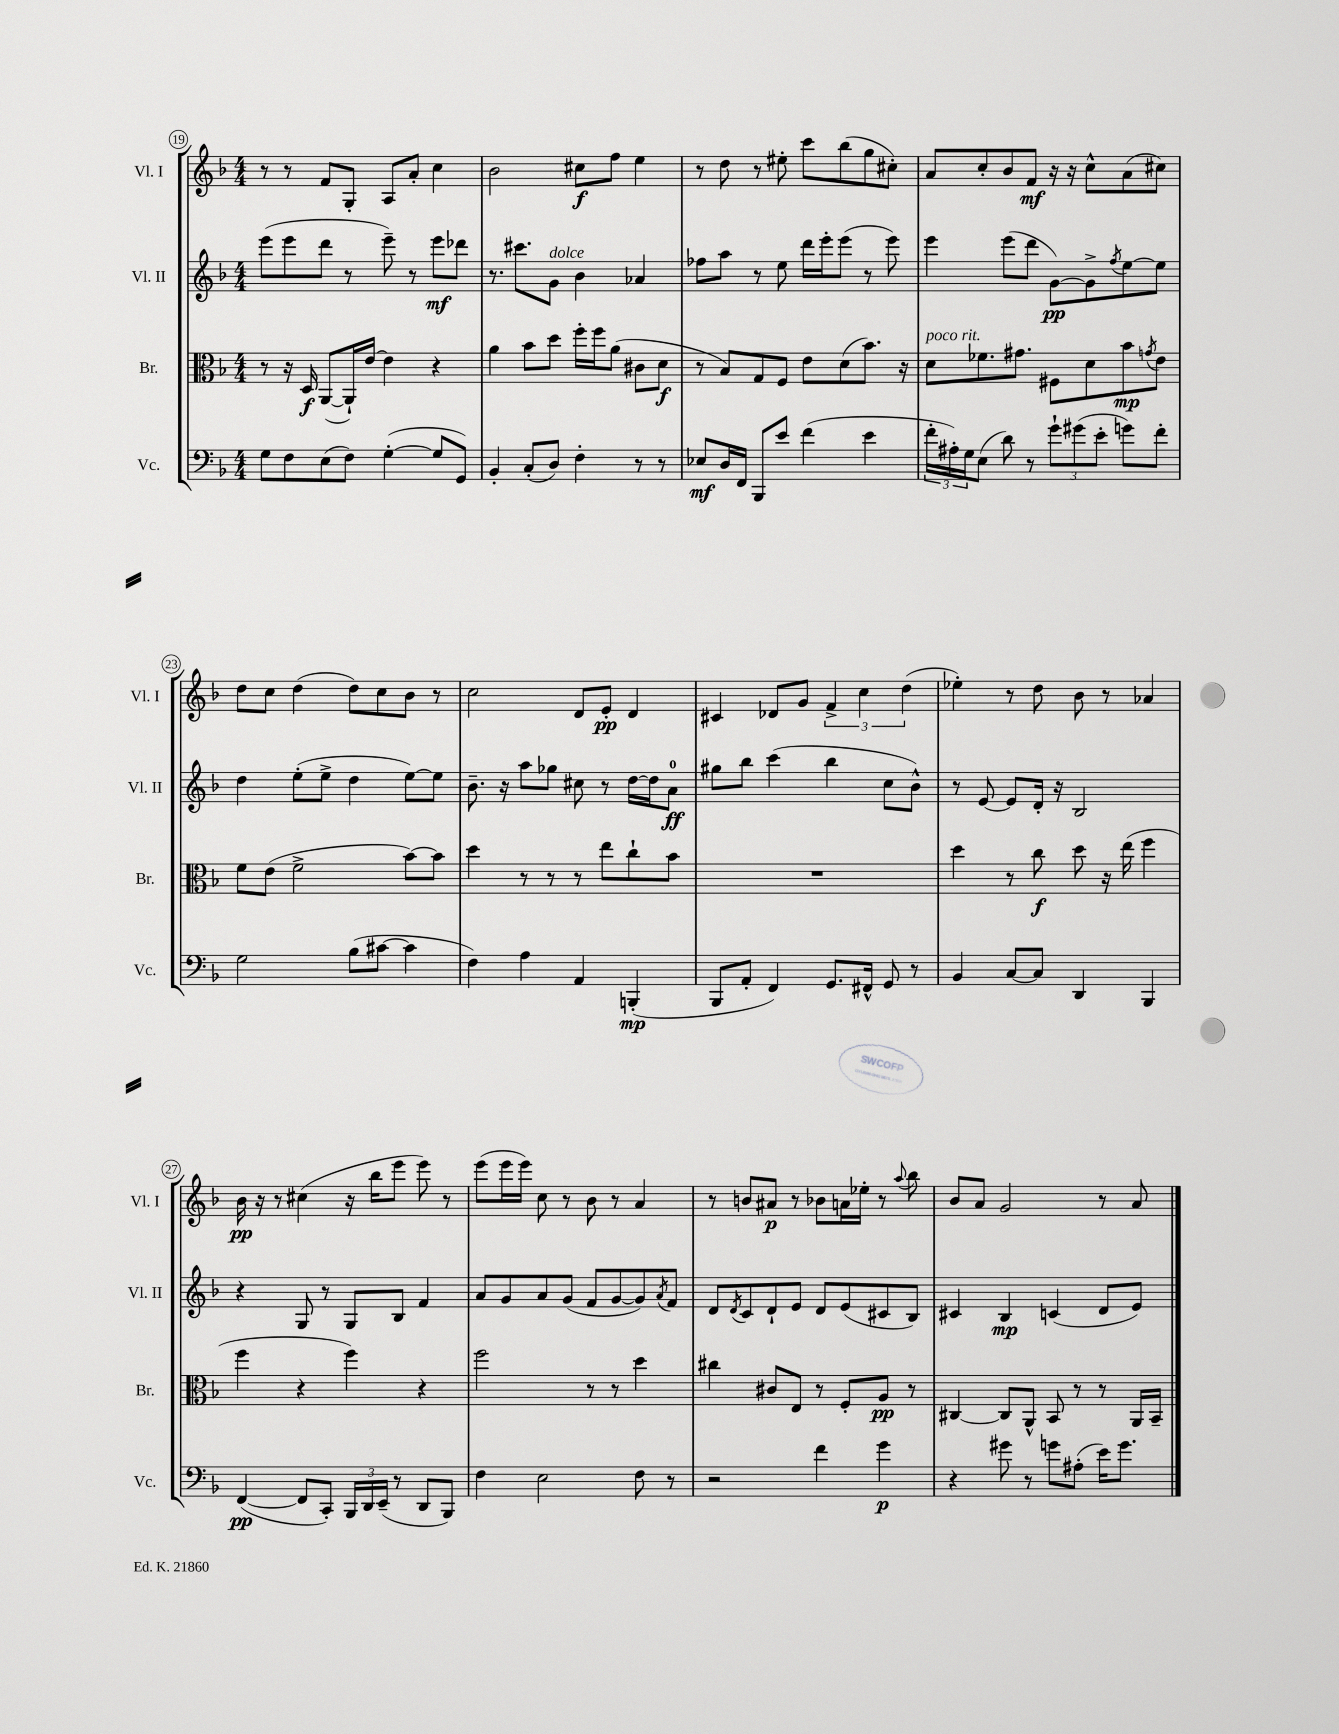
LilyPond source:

<<
\new StaffGroup <<
\new Staff = "s0" \with { instrumentName = "Vl. I" shortInstrumentName = "Vl. I" } {
    \clef treble \key f \major \numericTimeSignature \time 4/4
    r8 r8 f'8 g8-. a8 a'8-. c''4 |
    bes'2 cis''8\f f''8 e''4 |
    r8 d''8 r8 eis''8-. c'''8 bes''8( g''8 cis''8-.) |
    a'8 c''8-. bes'8 f'8\mf r16 r16 c''8-^ a'8( cis''8) |
    d''8 c''8 d''4( d''8) c''8 bes'8 r8 |
    c''2 d'8 e'8-.\pp d'4 |
    cis'4 des'8 g'8 \tuplet 3/2 { f'4-> c''4 d''4( } |
    ees''4-.) r8 d''8 bes'8 r8 aes'4 |
    bes'16\pp r16 r8 cis''4( r16 bes''16 e'''8 e'''8) r8 |
    e'''8( e'''16 e'''16) c''8 r8 bes'8 r8 a'4 |
    r8 b'8 ais'8\p r8 bes'8 a'16 ees''16-. r8 \appoggiatura { a''8 } bes''8 |
    bes'8 a'8 g'2 r8 a'8 \bar "|." |
}
\new Staff = "s1" \with { instrumentName = "Vl. II" shortInstrumentName = "Vl. II" } {
    \clef treble \key f \major \numericTimeSignature \time 4/4
    e'''8( e'''8 d'''8 r8 e'''8--) r8 e'''8\mf des'''8 |
    r8. cis'''8. g'8^\markup { \italic "dolce" } bes'4 aes'4 |
    fes''8 a''8 r8 e''8 d'''16 e'''16-. e'''8( r8 e'''8) |
    e'''4 e'''8( d'''8 g'8~\pp) g'8-> \acciaccatura { f''8 } e''8~ e''8 |
    d''4 e''8-.( e''8-> d''4 e''8~) e''8 |
    bes'8.-- r16 a''8 ges''8 cis''8 r8 d''16~ d''16 a'8-0\ff |
    gis''8 bes''8 c'''4( bes''4 c''8 bes'8-^) |
    r8 e'8~ e'8 d'16-. r16 bes2 |
    r4 g8 r8 g8 bes8 f'4 |
    a'8 g'8 a'8 g'8( f'8 g'8~ g'8) \acciaccatura { a'8 } f'8 |
    d'8 \acciaccatura { d'8 } c'8 d'8-! e'8 d'8 e'8( cis'8 bes8) |
    cis'4 bes4\mp c'4( d'8 e'8) \bar "|." |
}
\new Staff = "s2" \with { instrumentName = "Br." shortInstrumentName = "Br." } {
    \clef alto \key f \major \numericTimeSignature \time 4/4
    r8 r16 d16\f a,8~( a,16-!) e'16~ e'4 r4 |
    a'4 bes'8 d''8 f''16-. f''16 a'8( cis'8 d'8\f |
    r8 bes8) g8 f8 e'8 d'8( bes'8.) r16 |
    d'8^\markup { \italic "poco rit." } fes'8. gis'8. fis8 d'8 bes'8\mp \acciaccatura { g'8 } e'8 |
    f'8 e'8( f'2-> bes'8~) bes'8 |
    d''4 r8 r8 r8 e''8 c''8-! bes'8 |
    R1 |
    d''4 r8 c''8\f d''8 r16 e''16( f''4 |
    f''4 r4 f''4) r4 |
    f''2 r8 r8 d''4 |
    cis''4 cis'8 e8 r8 f8-. a8\pp r8 |
    cis4~ cis8 a,8-^ bes,8 r8 r8 a,16 bes,16-- \bar "|." |
}
\new Staff = "s3" \with { instrumentName = "Vc." shortInstrumentName = "Vc." } {
    \clef bass \key f \major \numericTimeSignature \time 4/4
    g8 f8 e8( f8) g4~-.( g8 g,8) |
    bes,4-. c8-.( d8) f4-. r8 r8 |
    ees8\mf d16 f,16 bes,,8 e'8 f'4( e'4 |
    \tuplet 3/2 { f'16-. ais16-.) g16 } e8( d'8) r8 \tuplet 3/2 { g'8-! gis'8( e'8-. } g'8) f'8-. |
    g2 bes8( cis'8~ cis'4 |
    f4) a4 a,4 b,,4-.\mp( |
    bes,,8 a,8-. f,4) g,8. fis,16-^ g,8 r8 |
    bes,4 c8~ c8 d,4 bes,,4 |
    f,4~\pp( f,8 c,8-.) \tuplet 3/2 { bes,,16 d,16 e,16--( } r8 d,8 bes,,8) |
    f4 e2 f8 r8 |
    r2 f'4 g'4\p |
    r4 gis'8 r8 g'8 ais8-.( e'16) g'8. \bar "|." |
}
>>
>>
\layout { \context { \Score currentBarNumber = #19 \override BarNumber.stencil = #(make-stencil-circler 0.1 0.3 ly:text-interface::print) } }
